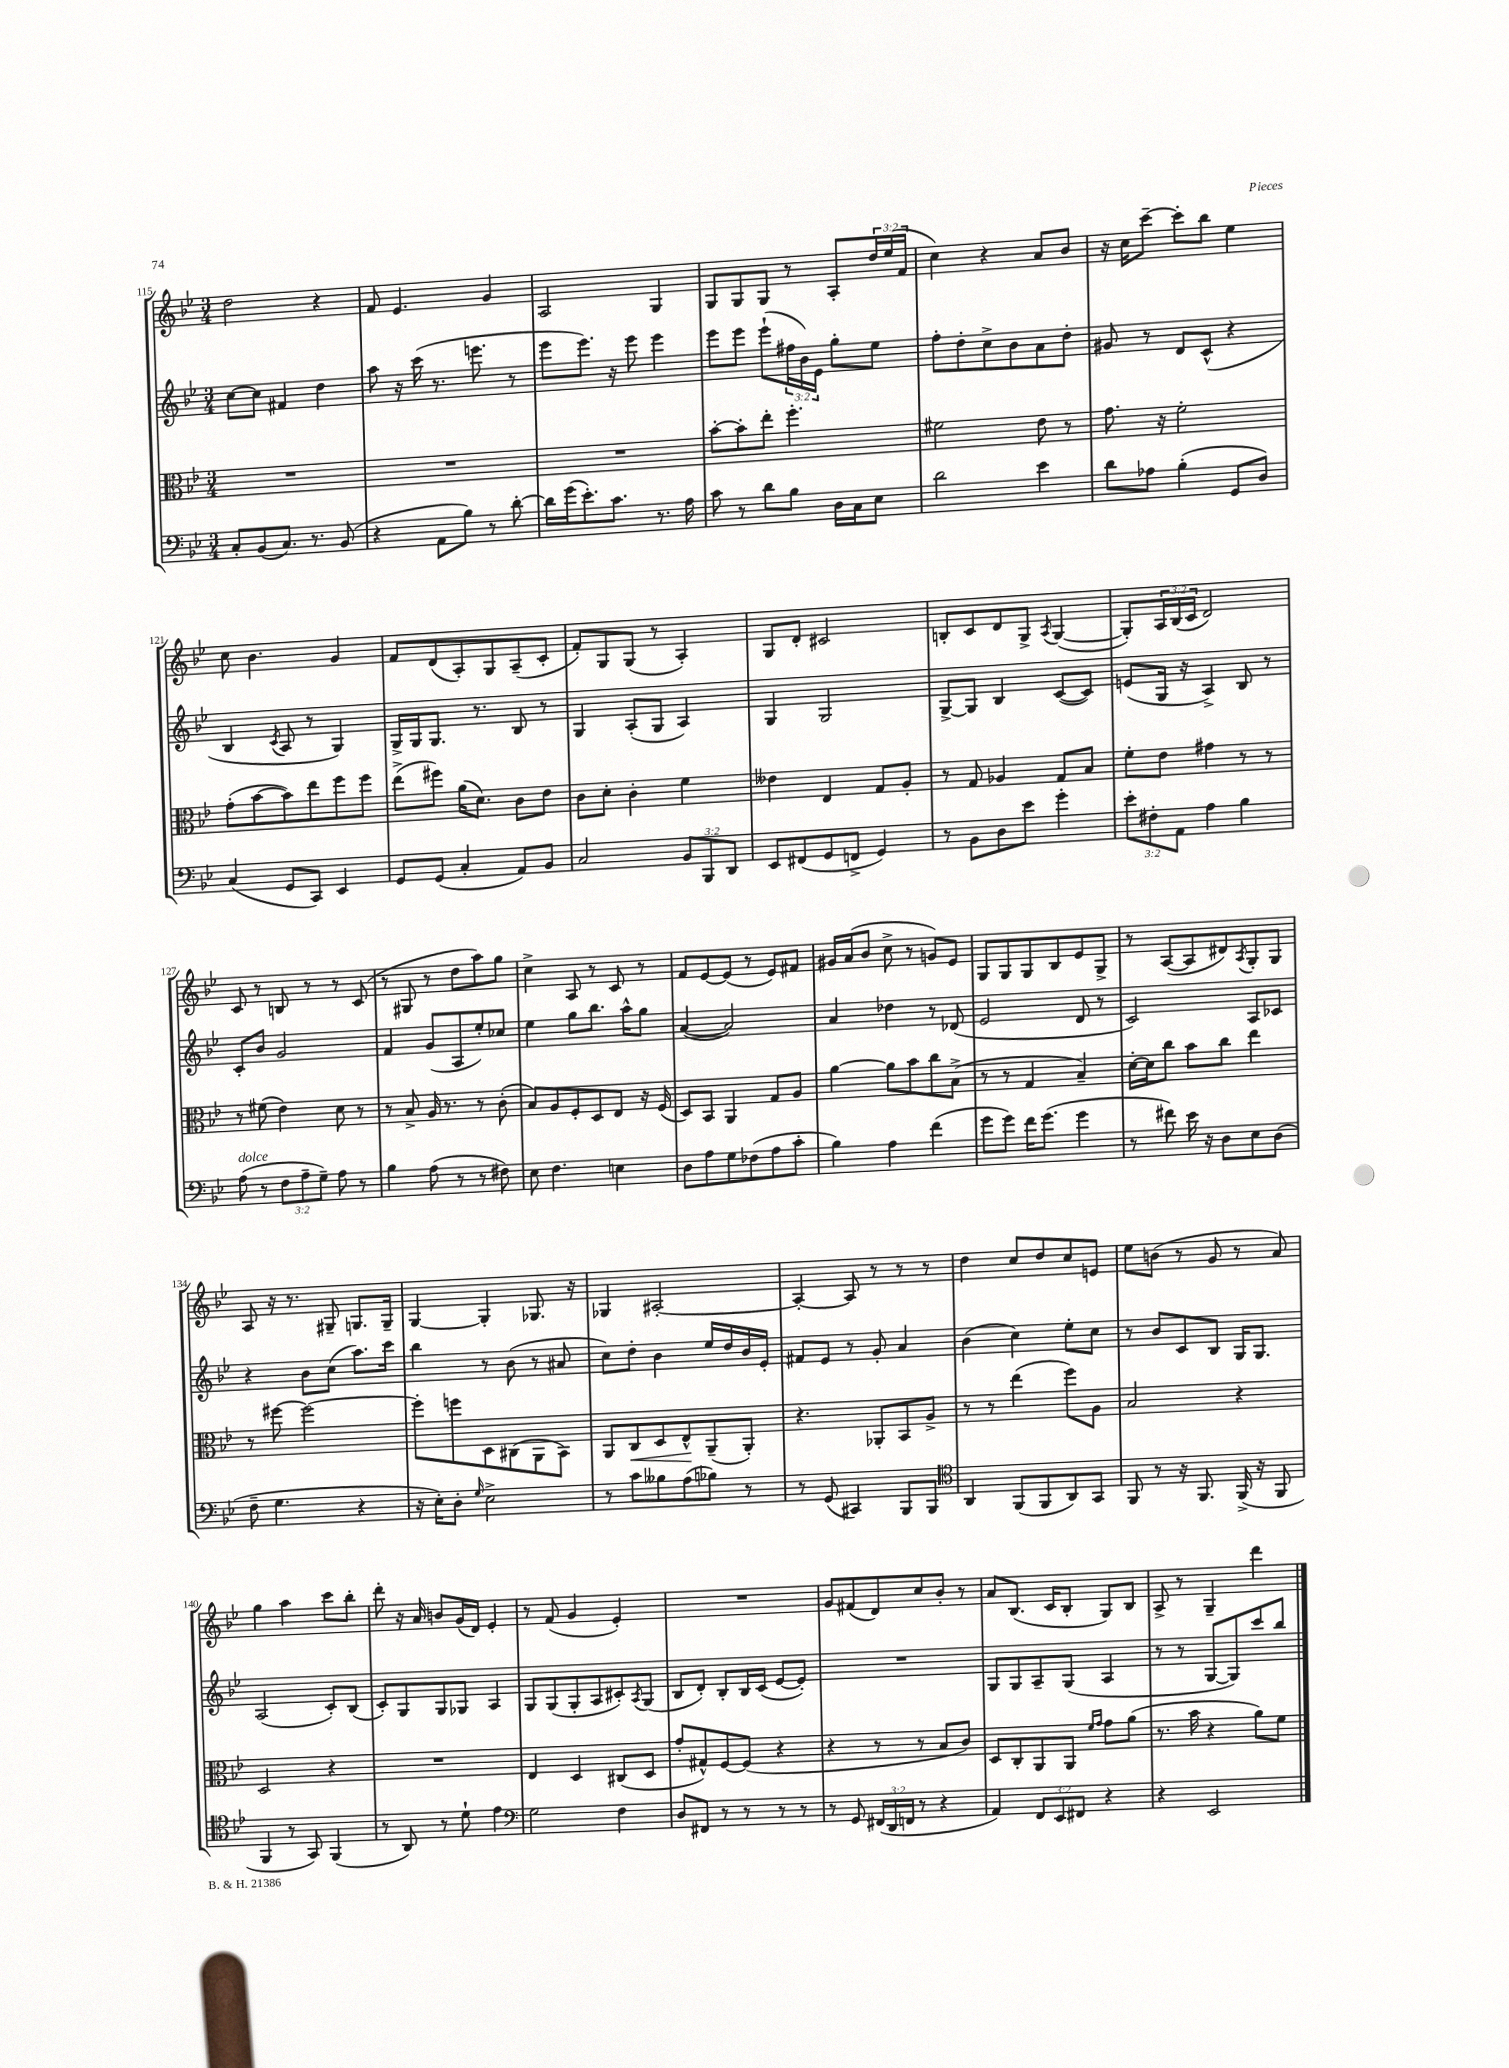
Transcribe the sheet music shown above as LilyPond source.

<<
\new StaffGroup <<
\new Staff = "s0" {
    \clef treble \key bes \major \numericTimeSignature \time 3/4 \override Staff.TupletNumber.text = #tuplet-number::calc-fraction-text
    d''2 r4 |
    f'8 ees'4. g'4 |
    a2 g4 |
    g8 g8 g8 r8 a8-. \tuplet 3/2 { d''16 ees''16( f'16 } |
    c''4) r4 a'8 bes'8 |
    r16 c''16 c'''8~-- c'''8-. bes''8 ees''4 |
    c''8 bes'4. g'4 |
    f'8 d'8( a8-.) g8 a8--( c'8-. |
    f'8-.) g8 g8( r8 a4-.) |
    g8 d'8-. cis'2 |
    b8-. c'8 d'8 g8-> \acciaccatura { a8 } g4~( |
    g8-.) \tuplet 3/2 { a16 bes16( c'16 } d'2) |
    c'8 r8 b8 r8 r8 c'8( |
    r8 gis8 r8 d''8 a''8) g''8 |
    c''4-> a8 r8 c'8 r8 |
    f'8 ees'8~ ees'8( r8 ees'8) fis'8 |
    gis'16 a'16( bes'8 c''8-> r8 g'8) ees'8 |
    g8 g8 g8 bes8 ees'8 g8-> |
    r8 a8~( a8 dis'8) \acciaccatura { a8 } g8-. g8 |
    a8 r16 r8. gis8-- g8. g16-- |
    g4~ g4-. ges8. r16 |
    ges4 ais2~-. |
    ais4~-. ais8 r8 r8 r8 |
    d''4 c''8 d''8 c''8 e'8 |
    ees''8 b'8( r8 g'8 r8 a'8) |
    g''4 a''4 c'''8 bes''8-. |
    d'''8-. r16 a'16 b'8 g'16( d'16) ees'4-. |
    r8 f'8( g'4 ees'4-.) |
    R2. |
    g'8 fis'8( d'8) c''8 bes'8-. r8 |
    a'8 bes8.( c'16 bes8-. g8) bes8 |
    a8-> r8 g4-- d'''4 \bar "|." |
}
\new Staff = "s1" {
    \clef treble \key bes \major \numericTimeSignature \time 3/4 \override Staff.TupletNumber.text = #tuplet-number::calc-fraction-text
    c''8~ c''8 fis'4 d''4 |
    a''8 r16 c'''16( r8. e'''8. r8 |
    ees'''8 ees'''8.) r16 ees'''8 ees'''4 |
    ees'''8 ees'''8 ees'''8-!( \tuplet 3/2 { fis''16 bes'16) ees'16 } g''8-. ees''8 |
    f''8-. d''8-. c''8-> bes'8 a'8 d''8-. |
    gis'8 r8 d'8 c'8-^( r4 |
    bes4 \acciaccatura { c'8 } a8 r8 g4) |
    g16-> g16 g8. r8. bes8 r8 |
    g4 a8-.( g8 a4) |
    g4 g2 |
    g8~-> g8 bes4 c'8~( c'8) |
    e'8( g16 r16 a4->) bes8 r8 |
    c'8-. bes'8 g'2 |
    f'4 g'8( a8 ees''8-.) ces''8 |
    ees''4 g''8 bes''8. a''16-^ g''8 |
    a'4~( a'2) |
    a'4 des''4 r8 des'8( |
    ees'2 d'8 r8 |
    c'2) a8 ces'8 |
    r4 bes'8 c''8( a''8.) c'''16 |
    bes''4 r8 bes'8( r8 ais'8 |
    c''8) d''8-. bes'4 ees''16 d''16 bes'16 ees'16-. |
    fis'8 ees'8 r8 g'8-. a'4 |
    bes'4( c''4) ees''8-. c''8 |
    r8 bes'8 c'8 bes8 g16 g8. |
    a2( c'8-.) bes8( |
    c'8-.) g8 g8 ges8 a4 |
    g8 g8( g8-. a8 cis'8-.) \acciaccatura { a8 } g8( |
    bes8 d'8-.) bes8-. bes16 c'16( ees'8~ ees'8-.) |
    R2. |
    g8 g8 a8-- g8( a4 |
    r8 r8 g8~ g8) c'''8 bes''8 \bar "|." |
}
\new Staff = "s2" {
    \clef alto \key bes \major \numericTimeSignature \time 3/4
    R2. |
    R2. |
    R2. |
    bes'8~-. bes'8-. ees''8-. f''4.-. |
    fis'2 ees'8 r8 |
    g'8. r16 f'2-. |
    g'8-.( bes'8~ bes'8) ees''8 f''8 f''8 |
    ees''8->( fis''8) a'16( d'8.) c'8 ees'8 |
    c'8 d'8-. c'4-. f'4 |
    eeses'4 ees4 g8 a8-. |
    r8 g8 aes4 g8 bes8 |
    f'8-. ees'8 gis'4 r8 r8 |
    r8 fis'8( ees'4) d'8 r8 |
    r8 bes8-> a16 r8. r8 c'8-.( |
    bes8) a8 f8-. d8 ees8 r16 f16( |
    d8) bes,8 a,4 g8 a8 |
    a'4~ a'8 bes'8 c''8 bes8->( |
    r8 r8 g4 bes4--) |
    d'16~-. d'16 c''8 bes'8 c''8 ees''4 |
    r8 fis''8~ fis''2~ |
    fis''8-. f''8 d8 cis8( a,8 bes,8) |
    a,8 c8\< d8 ees8-^\! a,8--( a,8-.) |
    r4. aes,8-. bes,8 a8-> |
    r8 r8 ees''4( f''8) a8 |
    bes2 r4 |
    d2 r4 |
    R2. |
    ees4 d4 cis8( d8 |
    g'8-. gis8-^) f8~ f8( r4 |
    r4 r8 r8 bes8 c'8) |
    d8 c8-. a,8 a,8 \grace { f'16 g'16 } g'8 a'8( |
    r8. bes'16 r4 a'8) f'8 \bar "|." |
}
\new Staff = "s3" {
    \clef bass \key bes \major \numericTimeSignature \time 3/4 \override Staff.TupletNumber.text = #tuplet-number::calc-fraction-text
    c8-. bes,8( c8.) r8. bes,8( |
    r4 a,8 bes8) r8 d'8~-. |
    d'16 g'16( ees'8.-.) c'8. r8. a16 |
    c'8 r8 d'8 bes8 d16 c16 ees8 |
    d'2 ees'4 |
    d'8 aes8 bes4-.( g,8 d8) |
    c4( g,8 c,8) ees,4 |
    g,8 g,8( c4-. a,8) bes,8 |
    c2 \tuplet 3/2 { bes,8 bes,,8 d,8 } |
    ees,8 fis,8( g,8 f,8-> g,4) |
    r8 bes,8 d8 ees'8 g'4-. |
    \tuplet 3/2 { ees'8-. fis8-. a,8 } a4 bes4 |
    a8^\markup { \italic "dolce" }( r8 \tuplet 3/2 { f8 a8-- g8--) } a8 r8 |
    bes4 a8( r8 r8 fis8) |
    ees8 f4. e4 |
    d8 a8 g8 fes8( a8 c'8-. |
    bes4) a4 f'4( |
    g'8 g'8) f'16 g'8.( g'4 |
    r8 fis'8) ees'16 r16 d8 ees8 d8( |
    f8-- g4. r4 |
    r16 ees16-.) d8-. \grace { g16 } ees2-> |
    r8 c'8 beses8 a8( bes8) r8 |
    r8 g,8( cis,4) bes,,8 bes,,8 |
    \clef tenor a,4 f,8( f,8 a,8) g,8 |
    f,8 r8 r16 f,8. f,16->( r16 f,8 |
    f,4 r8 g,8) f,4( |
    r8 a,8) r8 d'8-! ees'4 |
    \clef bass g2 f4 |
    d8 fis,8 r8 r8 r8 r8 |
    r8 g,8 \tuplet 3/2 { fis,16( d,16 f,16 } r8 r4 |
    a,4) \tuplet 3/2 { f,8 ees,8 fis,8 } r4 |
    r4 ees,2 \bar "|." |
}
>>
>>
\layout { \context { \Score currentBarNumber = #115 } }
